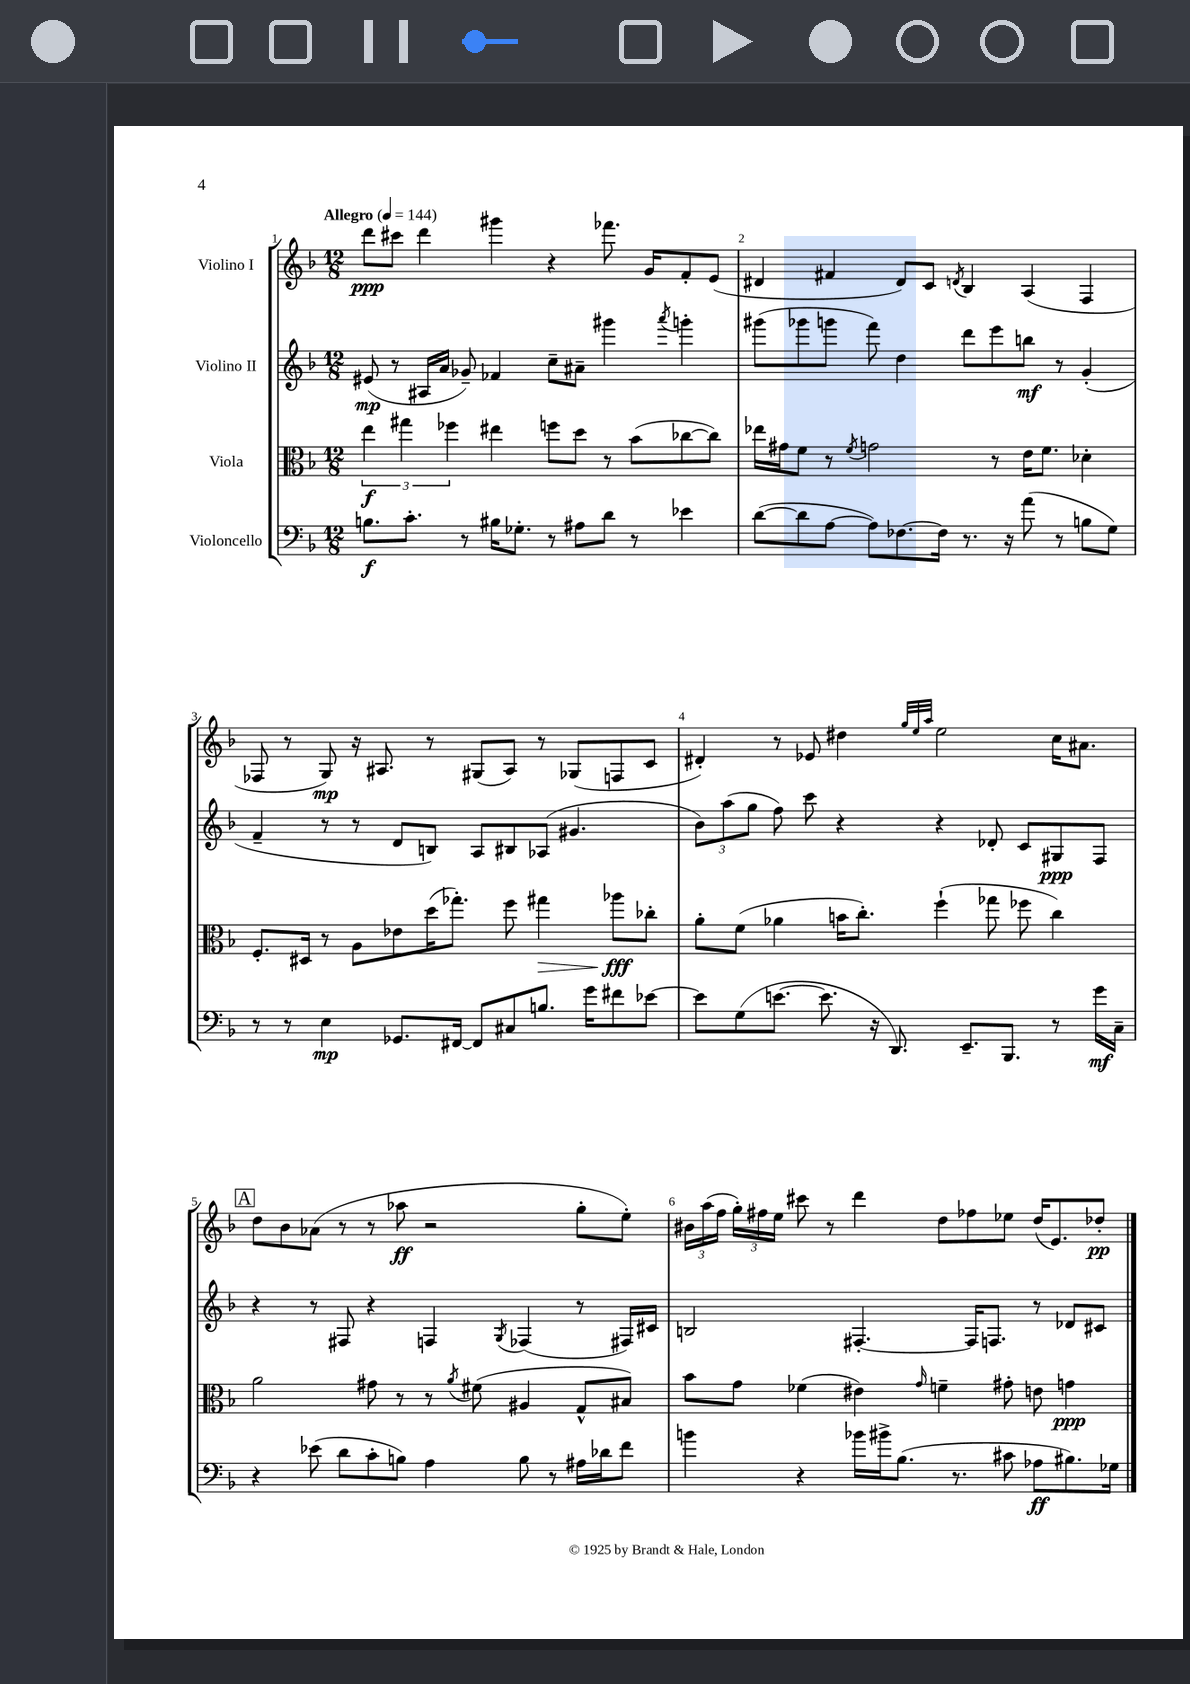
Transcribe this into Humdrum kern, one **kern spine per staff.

**kern	**kern	**kern	**kern
*staff4	*staff3	*staff2	*staff1
*clefF4	*clefC3	*clefG2	*clefG2
*k[b-]	*k[b-]	*k[b-]	*k[b-]
*M12/8	*M12/8	*M12/8	*M12/8
*MM144	*MM144	*MM144	*MM144
8.B	6ee	(8e#	8ddd
.	.	8r	8ccc#
.	6gg#	.	.
8.c'	.	.	.
.	.	16A#	4ddd
.	.	16a	.
.	6ff-	.	.
8r	.	8g-~)	.
16B#	4ee#	4f-	4ggg#
8.G-'	.	.	.
8r	8ff	8cc~	4r
8A#	8dd	8a#~	.
8d	8r	4ggg#	8.fff-
8r	(8b-	.	.
.	.	.	16g
.	.	8qaaa	.
4e-	[8cc-	4ggg'	8f'
.	8cc-])	.	(8e
=	=	=	=
([8d	16ee-	(8ggg#	4d#
.	16g#	.	.
8d]	8f	8ggg-	.
[8A	8r	8ggg	4f#
.	8qf	.	.
8A])	2g	8fff)	.
[8.F-	.	4dd	8d#)
.	.	.	8c
16F-]	.	.	.
.	.	.	8qd
8.r	.	8ddd	4B-
.	8r	8eee	.
16r	.	.	.
(8a	16e	8bb	(4A
.	8.f	.	.
8r	.	8r	.
8B	4d-'	(4g'	4F
8G)	.	.	.
=	=	=	=
8r	8.F'	4f~	8F-
8r	.	.	8r
.	16D#	.	.
4E	8r	8r	8G)
.	8A	8r	16r
.	.	.	8.A#
8.GG-	8e-	8d	.
.	(16dd	8B)	8r
[16FF#	8.gg-')	.	.
8FF#]	.	8A	(8G#
8C#	8ff	8B#	8A#)
8.B	4gg#	(8A-	8r
.	.	4.g#	(8G-
16g	.	.	.
8f#	8aa-	.	8F
[8e-	8cc-'	.	8c
=	=	=	=
8e-]	8a'	12b-)	4d#')
.	.	(12aa	.
(8G	(8f	.	.
.	.	12gg	.
[8.e	4a-	8ff)	8r
.	.	8ccc	8e-
8.e]	.	.	.
.	16b	4r	4dd#
.	8.cc')	.	.
16r	.	.	.
8.DD)	.	.	.
.	.	.	32qqgg
.	.	.	32qqee
.	.	.	32qqaa
.	(4ff`	4r	2ee
8.EE~	.	.	.
.	8gg-	8d-'	.
8.BBB-	.	.	.
.	8ff-	8c	.
8r	4cc)	8G#	16cc
.	.	.	8.a#
16g	.	8F	.
16C~	.	.	.
=	=	=	=
4r	2a	4r	8dd
.	.	.	8b-
(8e-	.	8r	(8a-
8d	.	8F#	8r
8c'	8g#	4r	8r
8B)	8r	.	8aa-
4A	8r	4F	2r
.	8qa	.	.
.	(8f#	.	.
.	.	8qG	.
8B	4A#	(4F-	.
8r	.	.	.
16A#	8G^^	8r	8gg'
16d-	.	.	.
8f	8B#)	16F#)	8ee')
.	.	16c#	.
=	=	=	=
4b	8b-	2B	24b#
.	.	.	(24aa
.	.	.	24ff
.	8g	.	24gg')
.	.	.	24ff#
.	.	.	24ee
4r	(4f-	.	8ccc#
.	.	.	8r
16b-	4e#)	[4.F#'	4ddd
16b#^	.	.	.
(8.B-	.	.	.
.	16qqg	.	.
.	4f~	.	8dd
8.r	.	.	.
.	.	16F#]	8ff-
.	.	8.F	.
8c#	8g#'	.	8ee-
8A-	8e	8r	(16dd
.	.	.	8.e)
8.B#)	4g	8d-	.
.	.	8c#	8dd-'
16G-	.	.	.
==	==	==	==
*-	*-	*-	*-
